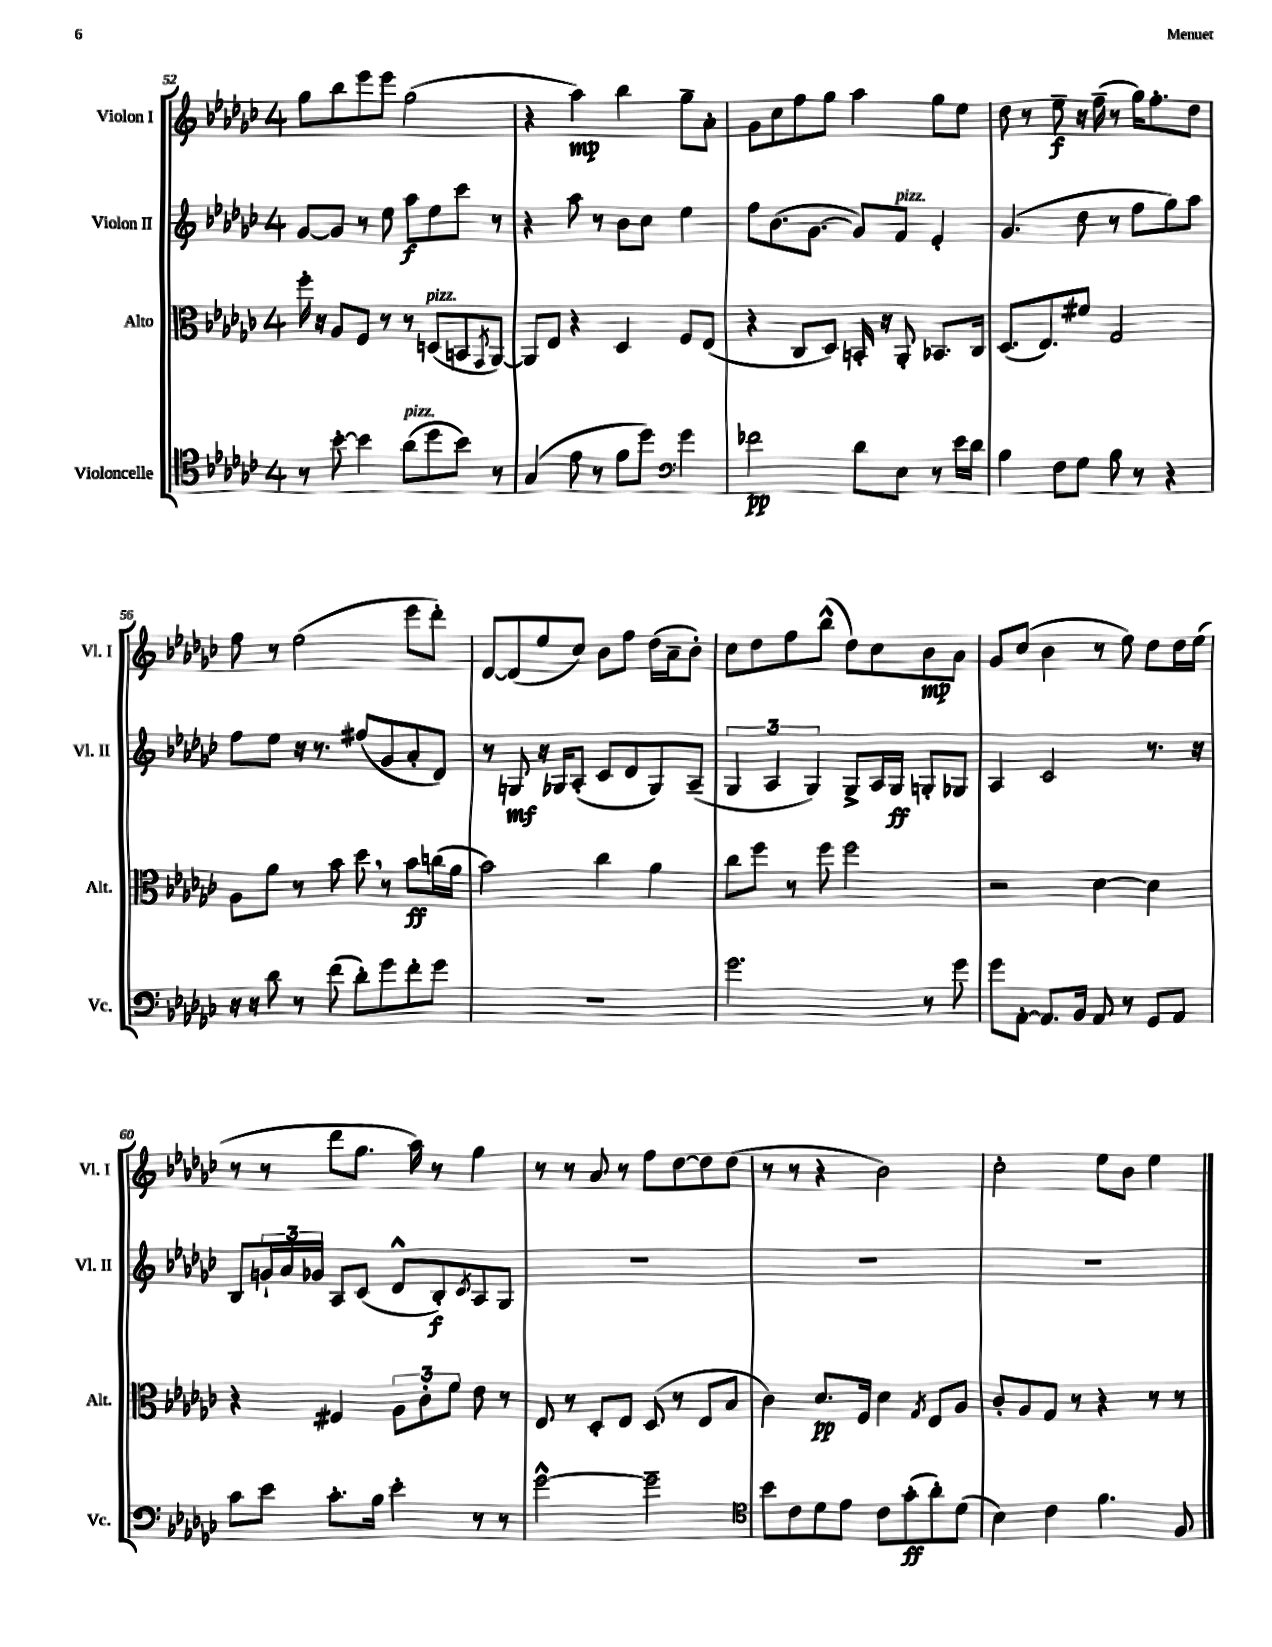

**kern	**dynam	**kern	**dynam	**kern	**dynam	**kern	**dynam
*part4	*part4	*part3	*part3	*part2	*part2	*part1	*part1
*staff4	*staff4	*staff3	*staff3	*staff2	*staff2	*staff1	*staff1
*I"Violoncelle	*	*I"Alto	*	*I"Violon II	*	*I"Violon I	*
*I'Vc.	*	*I'Alt.	*	*I'Vl. II	*	*I'Vl. I	*
*clefC4	*	*clefC3	*	*clefG2	*	*clefG2	*
*k[b-e-a-d-g-c-]	*	*k[b-e-a-d-g-c-]	*	*k[b-e-a-d-g-c-]	*	*k[b-e-a-d-g-c-]	*
*M4/4	*	*M4/4	*	*M4/4	*	*M4/4	*
=52	=52	=52	=52	=52	=52	=52	=52
8r	.	16ff'\	.	[8g-/L	.	8gg-\L	.
.	.	16r	.	.	.	.	.
[8b-'\	.	8A-/L	.	8g-/J]	.	8bb-\	.
4b-\]	.	8F/J	.	8r	.	8eee-\	.
.	.	8r	.	8ee-\	.	8eee-\J	.
!LO:TX:a:i:t=pizz.	!	!	!	!	!	!	!
(8a-\L	.	8r	.	8aa-\L	f	(2gg-\	.
!	!	!LO:TX:a:i:t=pizz.	!	!	!	!	!
8dd-\	.	(8Dn/L	.	8ee-\	.	.	.
8b-\J)	.	8BBn/	.	8ccc-\J	.	.	.
.	.	8qGG-/	.	.	.	.	.
8r	.	[8AA-/J)	.	8r	.	.	.
=53	=53	=53	=53	=53	=53	=53	=53
(4G-/	.	8AA-/L]	.	4r	.	4r	.
.	.	8E-/J	.	.	.	.	.
8e-\	.	4r	.	8aa-\	.	4aa-\)	mp
8r	.	.	.	8r	.	.	.
8f\L	.	4D-/	.	8b-\L	.	4bb-\	.
8dd-\J)	.	.	.	8cc-\J	.	.	.
*clefF4	*	*	*	*	*	*	*
4g-\	.	8F/L	.	4ee-\	.	8gg-~\L	.
.	.	(8E-/J	.	.	.	8a-'\J	.
=54	=54	=54	=54	=54	=54	=54	=54
2f-X\	pp	4r	.	8ff\L	.	8g-\L	.
.	.	.	.	(8.b-\	.	8cc-\	.
.	.	8C-/L	.	.	.	8ff\	.
.	.	.	.	[8.g-\J	.	.	.
.	.	8D-/J)	.	.	.	8gg-\J	.
8d-\L	.	16BBn'/	.	8g-/L])	.	4aa-\	.
.	.	16r	.	.	.	.	.
!	!	!	!	!LO:TX:a:i:t=pizz.	!	!	!
8E-\J	.	8AA-'/	.	8f/J	.	.	.
8r	.	8.BB-X/L	.	4e-'/	.	8gg-\L	.
16e-\LL	.	.	.	.	.	8ee-\J	.
16d-\JJ	.	16C-/Jk	.	.	.	.	.
=55	=55	=55	=55	=55	=55	=55	=55
4B-\	.	(8.D-/L	.	(4.g-/	.	8dd-\	.
.	.	.	.	.	.	8r	.
.	.	8.E-/)	.	.	.	.	.
8F\L	.	.	.	.	.	8ee-~\	f
8G-\J	.	8f#X/J	.	8dd-\	.	16r	.
.	.	.	.	.	.	(16ff~\	.
8B-\	.	2G-/	.	8r	.	8r	.
8r	.	.	.	8ff\L	.	16gg-\KL)	.
.	.	.	.	.	.	8.ff'\	.
4r	.	.	.	8gg-\)	.	.	.
.	.	.	.	8aa-\J	.	8dd-\J	.
!!LO:LB:g=z
=56	=56	=56	=56	=56	=56	=56	=56
16r	.	8A-\L	.	8ff\L	.	8ff\	.
16r	.	.	.	.	.	.	.
8d-\	.	8a-\J	.	8ee-\J	.	8r	.
8r	.	8r	.	16r	.	(2ee-\	.
.	.	.	.	8.r	.	.	.
(8f\	.	8b-\	.	.	.	.	.
8d-'\L)	.	8dd-,\	.	(8ff#X/L	.	.	.
8g-\	.	8r	.	8g-/	.	.	.
8f'\	.	8b-\L	ff	8a-'/	.	8eee-\L	.
8g-\J	.	(16ccn\L	.	8d-/J)	.	8ddd-'\J)	.
.	.	16a-\JJ	.	.	.	.	.
=57	=57	=57	=57	=57	=57	=57	=57
1r	.	2b-\)	.	8r	.	[8d-/L	.
.	.	.	.	8Gn/	mf	(8d-/]	.
.	.	.	.	16r	.	8ee-/	.
.	.	.	.	16G-X/KL	.	.	.
.	.	.	.	(8A-'/J	.	8cc-/J)	.
.	.	4cc-\	.	8c-/L	.	8b-\L	.
.	.	.	.	8d-/	.	8ff\J	.
.	.	4a-\	.	8G-/)	.	(16dd-\LL	.
.	.	.	.	.	.	16a-~\J	.
.	.	.	.	(8A-~/J	.	8b-'\J)	.
=58	=58	=58	=58	=58	=58	=58	=58
2.g-\	.	8cc-\L	.	6G-/	.	8cc-\L	.
.	.	8ff\J	.	.	.	8dd-\	.
.	.	.	.	6A-/	.	.	.
.	.	8r	.	.	.	8ff\	.
.	.	.	.	6G-/)	.	.	.
.	.	8ff\	.	.	.	(8bb-^^\J	.
.	.	2ff\	.	8G-^/L	.	8dd-\L)	.
.	.	.	.	16A-/L	.	8cc-\	.
.	.	.	.	16G-/JJ	ff	.	.
8r	.	.	.	8Gn'/L	.	8b-\	mp
8g-\	.	.	.	8G-X/J	.	8a-\J	.
=59	=59	=59	=59	=59	=59	=59	=59
8g-\L	.	2r	.	4A-/	.	8g-/L	.
[8AA-'\J	.	.	.	.	.	(8cc-/J	.
8.AA-/L]	.	.	.	2c-/	.	4b-\	.
16BB-/Jk	.	.	.	.	.	.	.
8AA-/	.	[4d-\	.	.	.	8r	.
8r	.	.	.	.	.	8ee-\)	.
8GG-/L	.	4d-\]	.	8.r	.	8dd-\L	.
8AA-/J	.	.	.	.	.	16dd-\L	.
.	.	.	.	16r	.	(16ee-\JJ	.
!!LO:LB:g=z
=60	=60	=60	=60	=60	=60	=60	=60
8c-\L	.	4r	.	8B-/L	.	8r	.
8e-\J	.	.	.	24gn`/L	.	8r	.
.	.	.	.	24a-/	.	.	.
.	.	.	.	24g-X/JJ	.	.	.
8.c-'\L	.	4F#X/	.	8A-/L	.	8ddd-\L	.
.	.	.	.	(8c-/J	.	8.gg-\J	.
16B-\Jk	.	.	.	.	.	.	.
4e-'\	.	12A-\L	.	8d-^^/L	.	.	.
.	.	.	.	.	.	16aa-\)	.
.	.	12c-'\	.	.	.	.	.
.	.	.	.	8B-'/)	f	8r	.
.	.	12f\J	.	.	.	.	.
.	.	.	.	8qc-/	.	.	.
8r	.	8e-\	.	8A-/	.	4gg-\	.
8r	.	8r	.	8G-/J	.	.	.
=61	=61	=61	=61	=61	=61	=61	=61
[2g-^^\	.	8E-/	.	1r	.	8r	.
.	.	8r	.	.	.	8r	.
.	.	8D-'/L	.	.	.	8a-/	.
.	.	8E-/J	.	.	.	8r	.
2g-~\]	.	(8D-/	.	.	.	8ff\L	.
.	.	8r	.	.	.	[8dd-\	.
.	.	8E-/L	.	.	.	8dd-\]	.
.	.	8B-/J	.	.	.	(8dd-\J	.
=62	=62	=62	=62	=62	=62	=62	=62
*clefC4	*	*	*	*	*	*	*
8b-\L	.	4c-\)	.	1r	.	8r	.
8c-\	.	.	.	.	.	8r	.
8d-\	.	8.d-/L	pp	.	.	4r	.
8e-\J	.	.	.	.	.	.	.
.	.	16F/Jk	.	.	.	.	.
8c-\L	.	4d-\	.	.	.	2b-\)	.
(8g-'\	ff	.	.	.	.	.	.
.	.	8qG-/	.	.	.	.	.
8a-'\)	.	8E-/L	.	.	.	.	.
(8d-\J	.	8A-/J	.	.	.	.	.
=63	=63	=63	=63	=63	=63	=63	=63
4B-\)	.	8c-'/L	.	1r	.	2cc-'\	.
.	.	8A-/	.	.	.	.	.
4c-\	.	8G-/J	.	.	.	.	.
.	.	8r	.	.	.	.	.
4.f\	.	4r	.	.	.	8ee-\L	.
.	.	.	.	.	.	8b-\J	.
.	.	8r	.	.	.	4ee-\	.
8F/	.	8r	.	.	.	.	.
==	==	==	==	==	==	==	==
*-	*-	*-	*-	*-	*-	*-	*-
